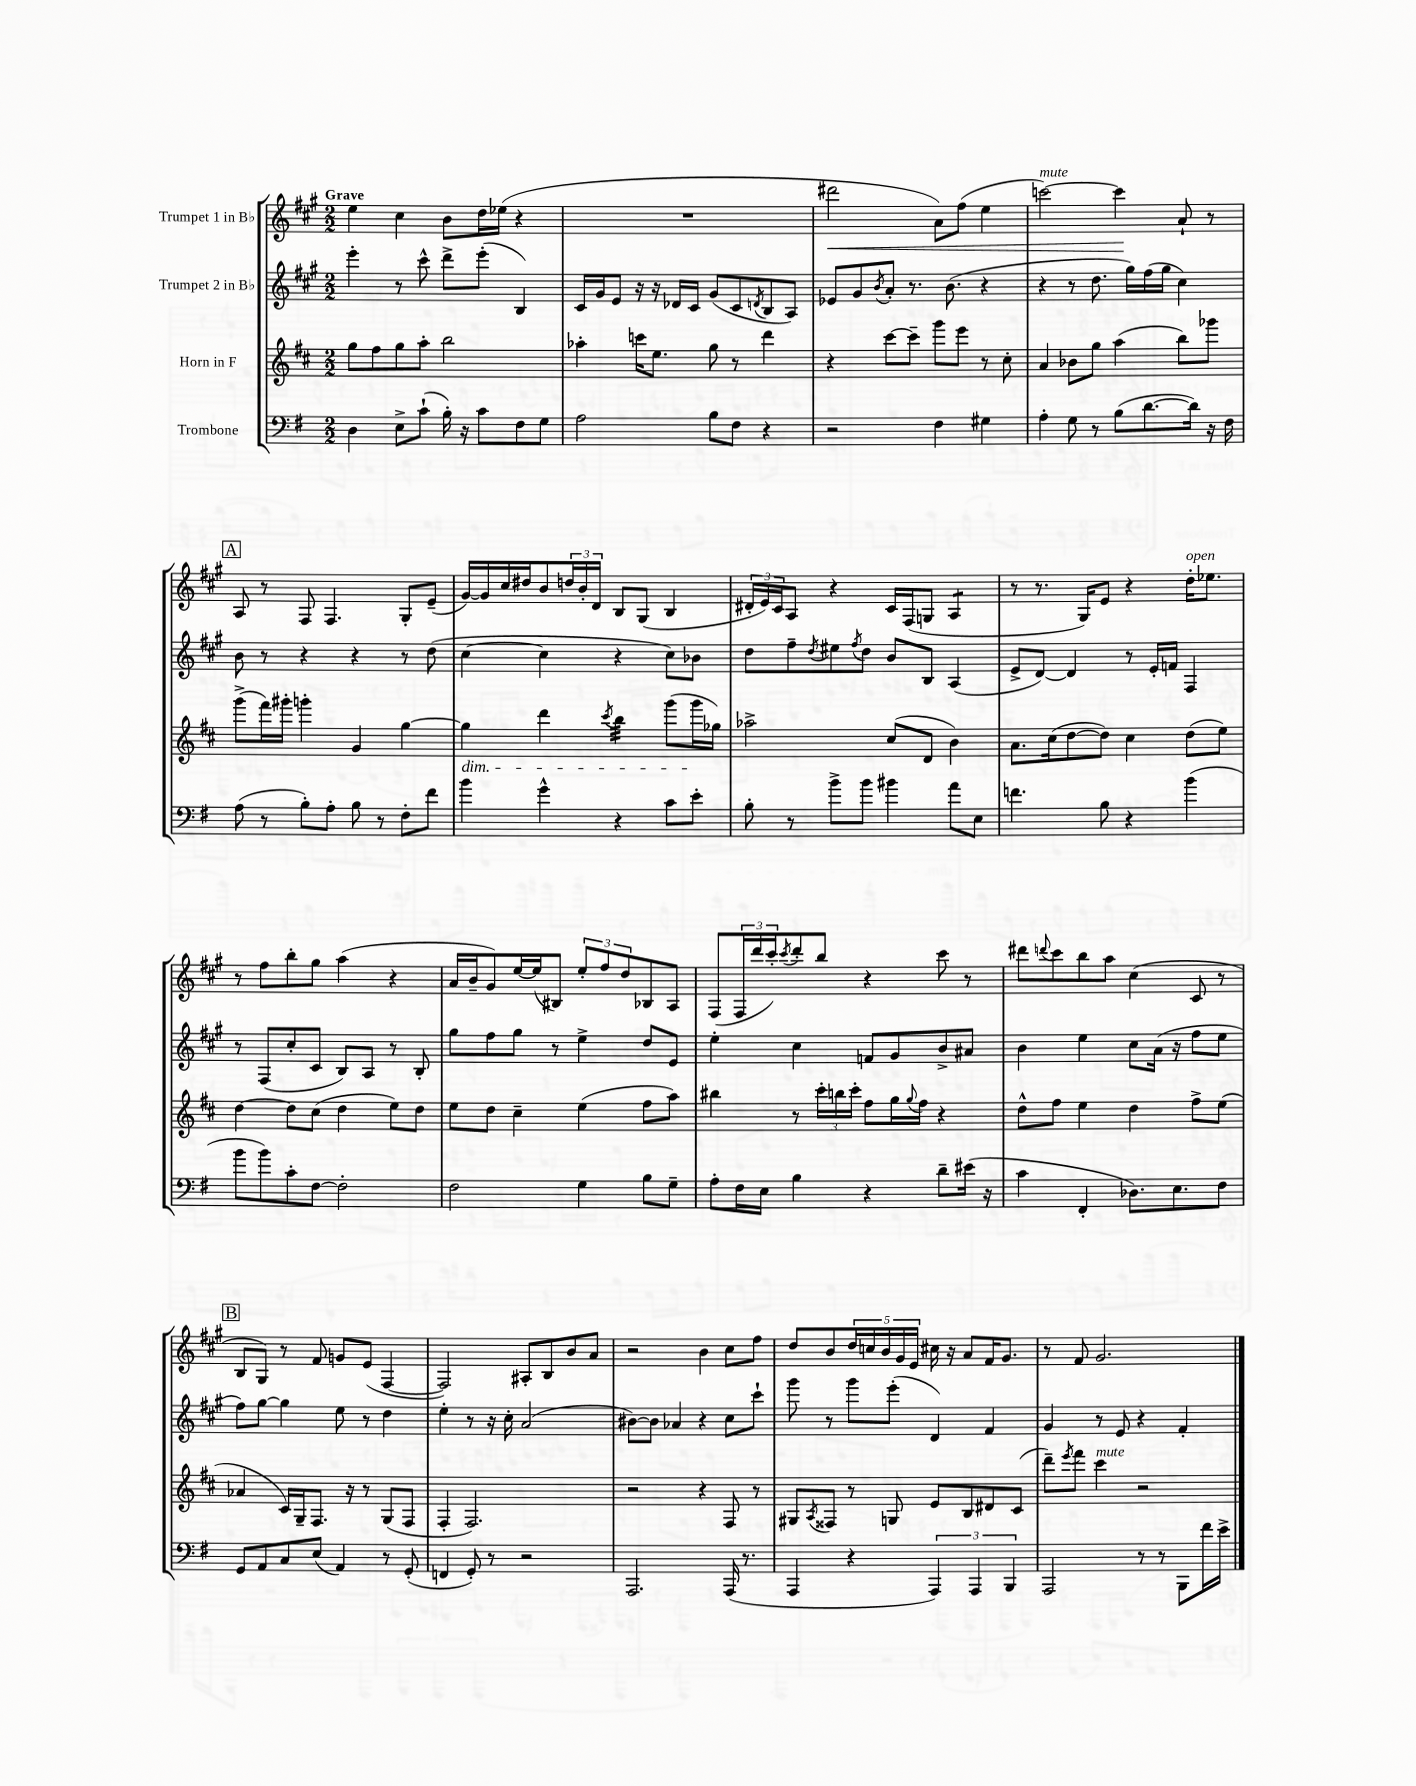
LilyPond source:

<<
\new StaffGroup <<
\new Staff = "s0" \with { instrumentName = "Trumpet 1 in Bb" } {
    \clef treble \key a \major \numericTimeSignature \time 2/2 \tempo "Grave"
    e''4 cis''4 b'8 d''16 ees''16( r4 |
    R1 |
    dis'''2\< a'8) fis''8( e''4 |
    c'''2~^\markup { \italic "mute" }) c'''4\! a'8-! r8 |
    \mark \markup { \box "A" } a8 r8 fis8 fis4. gis8-. e'8--( |
    gis'16~) gis'16 cis''16 dis''16 b'8 \tuplet 3/2 { d''16 b'16-. d'16 } b8 gis8( b4 |
    \tuplet 3/2 { dis'16-. e'16) cis'16 } a8 r4 cis'16 fis16( g8 a4:8 |
    r8 r8. gis16) e'8 r4 d''16-.^\markup { \italic "open" } ees''8. |
    r8 fis''8 b''8-. gis''8 a''4( r4 |
    a'16 b'16-- gis'8) e''16~ e''16( bis8) \tuplet 3/2 { e''8-. fis''8 d''8 } bes8 a8 |
    fis8( \tuplet 3/2 { fis16 d'''16 cis'''16-.) } \acciaccatura { cis'''8 } d'''8-. b''8 r4 cis'''8 r8 |
    dis'''8 \appoggiatura { d'''8 } cis'''8 b''8 a''8 cis''4( cis'8 r8 |
    \mark \markup { \box "B" } b8 gis8) r8 fis'8 g'8 e'8( fis4~ |
    fis2) ais8-. b8 b'8 a'8 |
    r2 b'4 cis''8 fis''8 |
    d''8 b'8 \tuplet 5/4 { d''16 c''16 b'16 gis'16 e'16 } cis''16 r16 a'8 fis'16 gis'8. |
    r8 fis'8 gis'2. \bar "|." |
}
\new Staff = "s1" \with { instrumentName = "Trumpet 2 in Bb" } {
    \clef treble \key a \major \numericTimeSignature \time 2/2
    e'''4-. r8 cis'''8-^ d'''8-> e'''8-.( b4) |
    cis'16 gis'16 e'8 r16 r16 des'16 cis'16 gis'8( cis'8 \acciaccatura { d'8 } b8 a8) |
    ees'8 gis'8 \acciaccatura { b'8 } a'8-. r8. b'8.( r4 |
    r4 r8 d''8. gis''16) fis''16( gis''16 cis''4) |
    \mark \markup { \box "A" } b'8 r8 r4 r4 r8 d''8( |
    cis''4~ cis''4 r4 cis''8) bes'8 |
    d''8 fis''8-- \acciaccatura { d''8 } eis''8 \acciaccatura { fis''8 } d''8 b'8 b8 a4( |
    e'8-> d'8~) d'4 r8 e'16-. f'16 fis4 |
    r8 fis8( cis''8-. cis'8 b8) a8 r8 b8-. |
    gis''8 fis''8 gis''8 r8 e''4-> d''8 e'8 |
    e''4-. cis''4 f'8 gis'8 b'8-> ais'8 |
    b'4 e''4 cis''8 a'16( r16 fis''8 e''8 |
    \mark \markup { \box "B" } fis''8) gis''8~ gis''4 e''8 r8 d''4 |
    e''4-. r8 r16 cis''16-. a'2( |
    bis'8~) bis'8 aes'4 r4 cis''8 cis'''8-! |
    gis'''8 r8 gis'''8 e'''8-.( d'4) fis'4 |
    gis'4 r8 e'8 r4 fis'4-. \bar "|." |
}
\new Staff = "s2" \with { instrumentName = "Horn in F" } {
    \clef treble \key d \major \numericTimeSignature \time 2/2
    g''8 fis''8 g''8 a''8-. b''2 |
    aes''4-. c'''16 e''8. g''8 r8 d'''4 |
    r4 cis'''8~ cis'''8-- g'''8 e'''8 r8 cis''8-. |
    a'4 bes'8 g''8 a''4( b''8) ges'''8 |
    \mark \markup { \box "A" } g'''8->( fis'''16) gis'''16-. g'''4-. g'4 g''4~ |
    g''4\dim d'''4 \acciaccatura { cis'''8 } b''4:32 g'''8( g'''16\! ges''16) |
    aes''2-> cis''8( d'8 b'4) |
    a'8. cis''16( d''8~ d''8) cis''4 d''8( e''8) |
    d''4~ d''8 cis''8( d''4 e''8) d''8 |
    e''8 d''8 cis''4-- e''4( fis''8 a''8) |
    bis''4 r8 \tuplet 3/2 { cis'''16-. b''16 cis'''16-. } fis''8 g''16 \appoggiatura { g''8 } fis''16 r4 |
    d''8-^ fis''8 e''4 d''4 fis''8-> e''8( |
    \mark \markup { \box "B" } aes'4 cis'16) g16-- fis8. r16 r8 g8( fis8 |
    fis4-. fis2.) |
    r2 r4 fis8 r8 |
    gis8 \acciaccatura { a8 } fisis8 r8 g8 e'8 b8 dis'8 cis'8( |
    d'''8--) \acciaccatura { e'''8 } fis'''8 cis'''4^\markup { \italic "mute" } r2 \bar "|." |
}
\new Staff = "s3" \with { instrumentName = "Trombone" } {
    \clef bass \key g \major \numericTimeSignature \time 2/2
    d4 e8-> c'8-!( b16-.) r16 c'8 fis8 g8 |
    a2 b8 fis8 r4 |
    r2 fis4 gis4 |
    a4-. g8 r8 b8( d'8.~ d'16) r16 fis16 |
    \mark \markup { \box "A" } a8( r8 b8-.) a8-. b8 r8 fis8-. fis'8 |
    b'4 g'4-^ r4 c'8 e'8-. |
    b8-. r8 b'8-> b'8 bis'4 a'8 e8 |
    f'4. b8 r4 b'4( |
    b'8 b'8) c'8-. fis8~ fis2-. |
    fis2 g4 b8 g8-- |
    a8-. fis16 e16 b4 r4 d'8-- eis'16( r16 |
    c'4 fis,4-. des8.) e8. fis8 |
    \mark \markup { \box "B" } g,8 a,8 c8 e8( a,4) r8 g,8-.( |
    f,4 g,8-.) r8 r2 |
    a,,2. a,,16( r8. |
    a,,4 r4 \tuplet 3/2 { a,,4) a,,4 b,,4 } |
    a,,2 r8 r8 b,,8 fis'16 e'16-> \bar "|." |
}
>>
>>
\layout { \context { \Score \remove "Bar_number_engraver" } }
